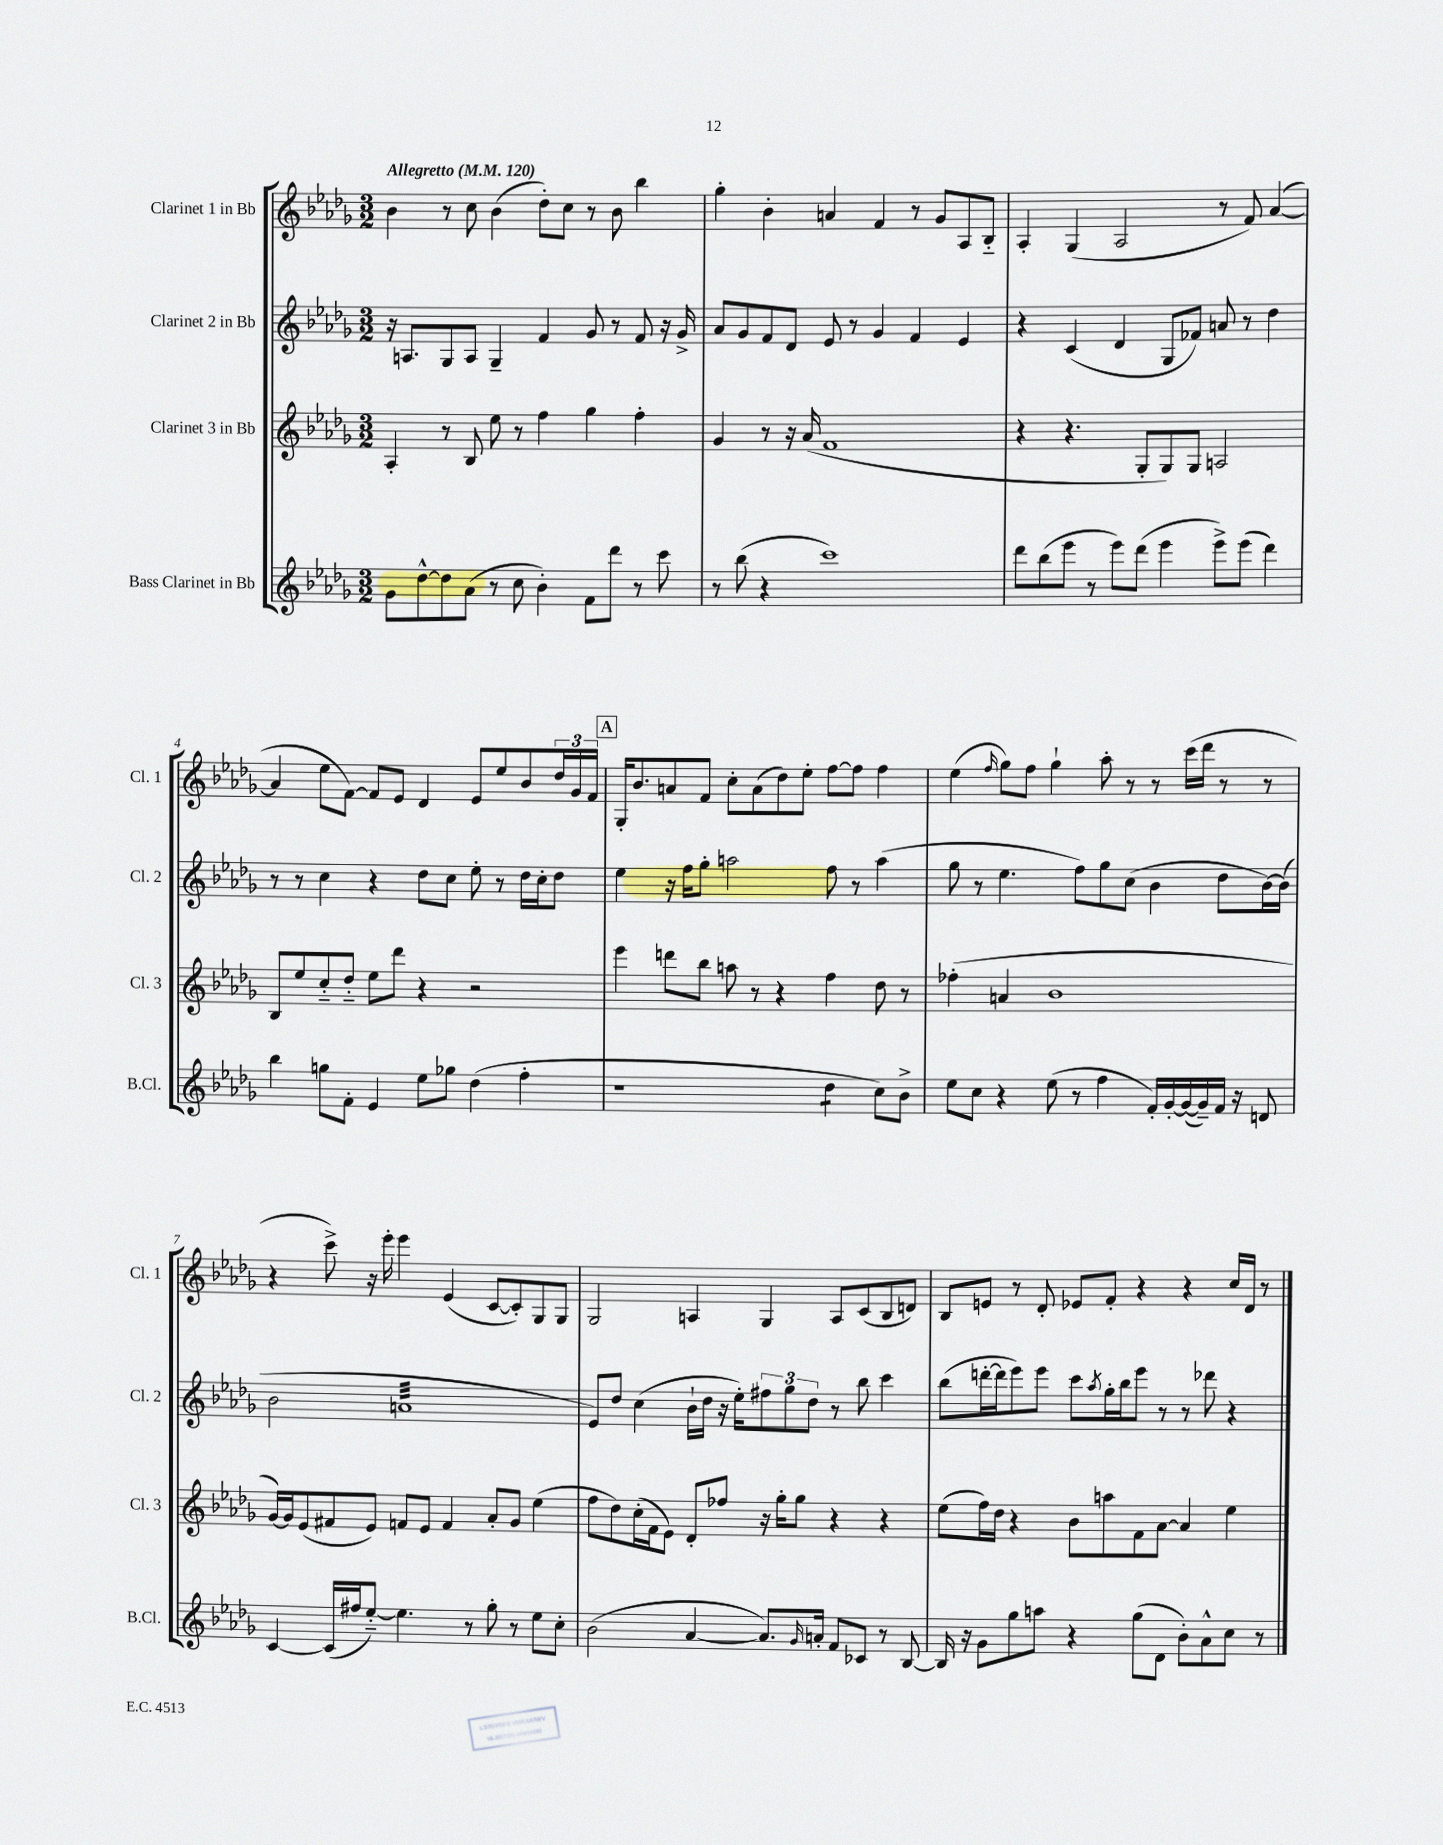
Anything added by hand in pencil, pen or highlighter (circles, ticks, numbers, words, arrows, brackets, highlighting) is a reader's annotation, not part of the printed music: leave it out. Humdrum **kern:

**kern	**kern	**kern	**kern
*staff4	*staff3	*staff2	*staff1
*clefG2	*clefG2	*clefG2	*clefG2
*k[b-e-a-d-g-]	*k[b-e-a-d-g-]	*k[b-e-a-d-g-]	*k[b-e-a-d-g-]
*M3/2	*M3/2	*M3/2	*M3/2
*MM120	*MM120	*MM120	*MM120
8g-	4A-'	16r	4b-
.	.	8.A	.
[8dd-^^	.	.	.
8dd-]	8r	8G-	8r
(8a-	8B-	8A	8cc
8r	8ee-	4G-~	(4b-
8cc	8r	.	.
4b-')	4ff	4f	8dd-')
.	.	.	8cc
8f	4gg-	8g-	8r
8ddd-	.	8r	8b-
8r	4ff'	8f	4bb-
8ccc	.	16r	.
.	.	16g-^	.
=	=	=	=
8r	4g-	8a-	4gg-'
(8bb-	.	8g-	.
4r	8r	8f	4b-'
.	16r	8d-	.
.	(16a-	.	.
1ccc)	1f	8e-	4a
.	.	8r	.
.	.	4g-	4f
.	.	4f	8r
.	.	.	8g-
.	.	4e-	8A-
.	.	.	8B-'~
=	=	=	=
8ddd-	4r	4r	4A-'
(8bb-	.	.	.
8eee-	4.r	(4c	(4G-
8r	.	.	.
8eee-)	.	4d-	2A-
(8ddd-	8G-'	.	.
4eee-	8G-)	8G-	.
.	8G-	8f-)	.
8eee-^)	2A	8a	8r
(8eee-	.	8r	8f)
4ddd-)	.	4dd-	([4a-
=	=	=	=
4bb-	8B-	8r	4a-]
.	8ee-	8r	.
8gg	8cc'~	4cc	8ee-
8f'	8dd-'~	.	[8f)
4e-	8ee-	4r	8f]
.	8ddd-	.	8e-
8ee-	4r	8dd-	4d-
8gg-	.	8cc	.
(4dd-	2r	8ee-'	8e-
.	.	8r	8ee-
4ff'	.	16dd-	8b-
.	.	16cc'	.
.	.	8dd-	24dd-
.	.	.	24g-
.	.	.	24f
=	=	=	=
1r	4eee-	4ee-	16G-'
.	.	.	8.b-
.	8ddd	16r	8a
.	.	16ff	.
.	8bb-	8gg-'	8f
.	8aa	2aa	8cc'
.	8r	.	(8a
.	4r	.	8dd-)
.	.	.	8ee-'
4dd-	4ff	8ff	[8ff
.	.	8r	8ff]
8cc)	8dd-	(4aa	4ff
8b-^	8r	.	.
=	=	=	=
8ee-	(4ff-'	8gg-	(4ee-
8cc	.	8r	.
.	.	.	16qqff
4r	4a	4.ee-	8gg-)
.	.	.	8ff
(8ee-	1b-	.	4gg-`
8r	.	8ff)	.
4ff	.	8gg-	8aa-'
.	.	(8cc	8r
16f')	.	4b-	8r
[16g-'	.	.	.
(16g-_	.	.	(16ccc
16g-~])	.	.	16ddd-
16f	.	8dd-	8r
16r	.	.	.
8d	.	[16b-)	8r
.	.	(16b-]	.
=	=	=	=
[4c	[16g-)	2b-	4r
.	16g-]	.	.
.	(8e-	.	.
(16c]	8f#	.	8ccc^)
16ff#	.	.	.
[8ee-'~)	8e-)	.	16r
.	.	.	16eee-'
4.ee-]	8f	1a	4eee-
.	8e-	.	.
.	4f	.	(4e-
8r	.	.	.
8gg-'	8a-'	.	[8c
8r	8g-	.	8c'])
8ee-	(4ee-	.	8G-
8cc'	.	.	8G-
=	=	=	=
(2b-	8ff	8e-)	2G-
.	8dd-)	8dd-	.
.	(16cc'	(4cc	.
.	16f	.	.
.	8e-)	.	.
[4a-	8d-'	16b-`	4A
.	.	16dd-	.
.	8ff-	16r	.
.	.	16ee-')	.
8.a-])	16r	12ff#	4G-
.	16gg-'	.	.
.	.	12gg-	.
.	8gg-	.	.
.	.	12dd-	.
16qqg-	.	.	.
16a'	.	.	.
8f	4r	8r	8A
8c-	.	8bb-	(8c
8r	4r	4ccc	8B-
[8B-	.	.	8d)
=	=	=	=
16B-]	(8ee-	(8bb-	8B-
16r	.	.	.
8g-	16ff)	[16ddd'	8e
.	16dd-	16ddd]	.
8gg-	4r	8eee-)	8r
8aa	.	8eee-	8d-'
4r	8b-	8ccc	8e-
.	.	8qaa-	.
.	8aa	16gg-'	8f'
.	.	16bb-	.
(8gg-	8f	8eee-	4r
8d-	[8a-	8r	.
8b-')	4a-]	8r	4r
8a-^^	.	8ddd-	.
8cc	4ee-	4r	16cc
.	.	.	16d-
8r	.	.	8r
==	==	==	==
*-	*-	*-	*-
